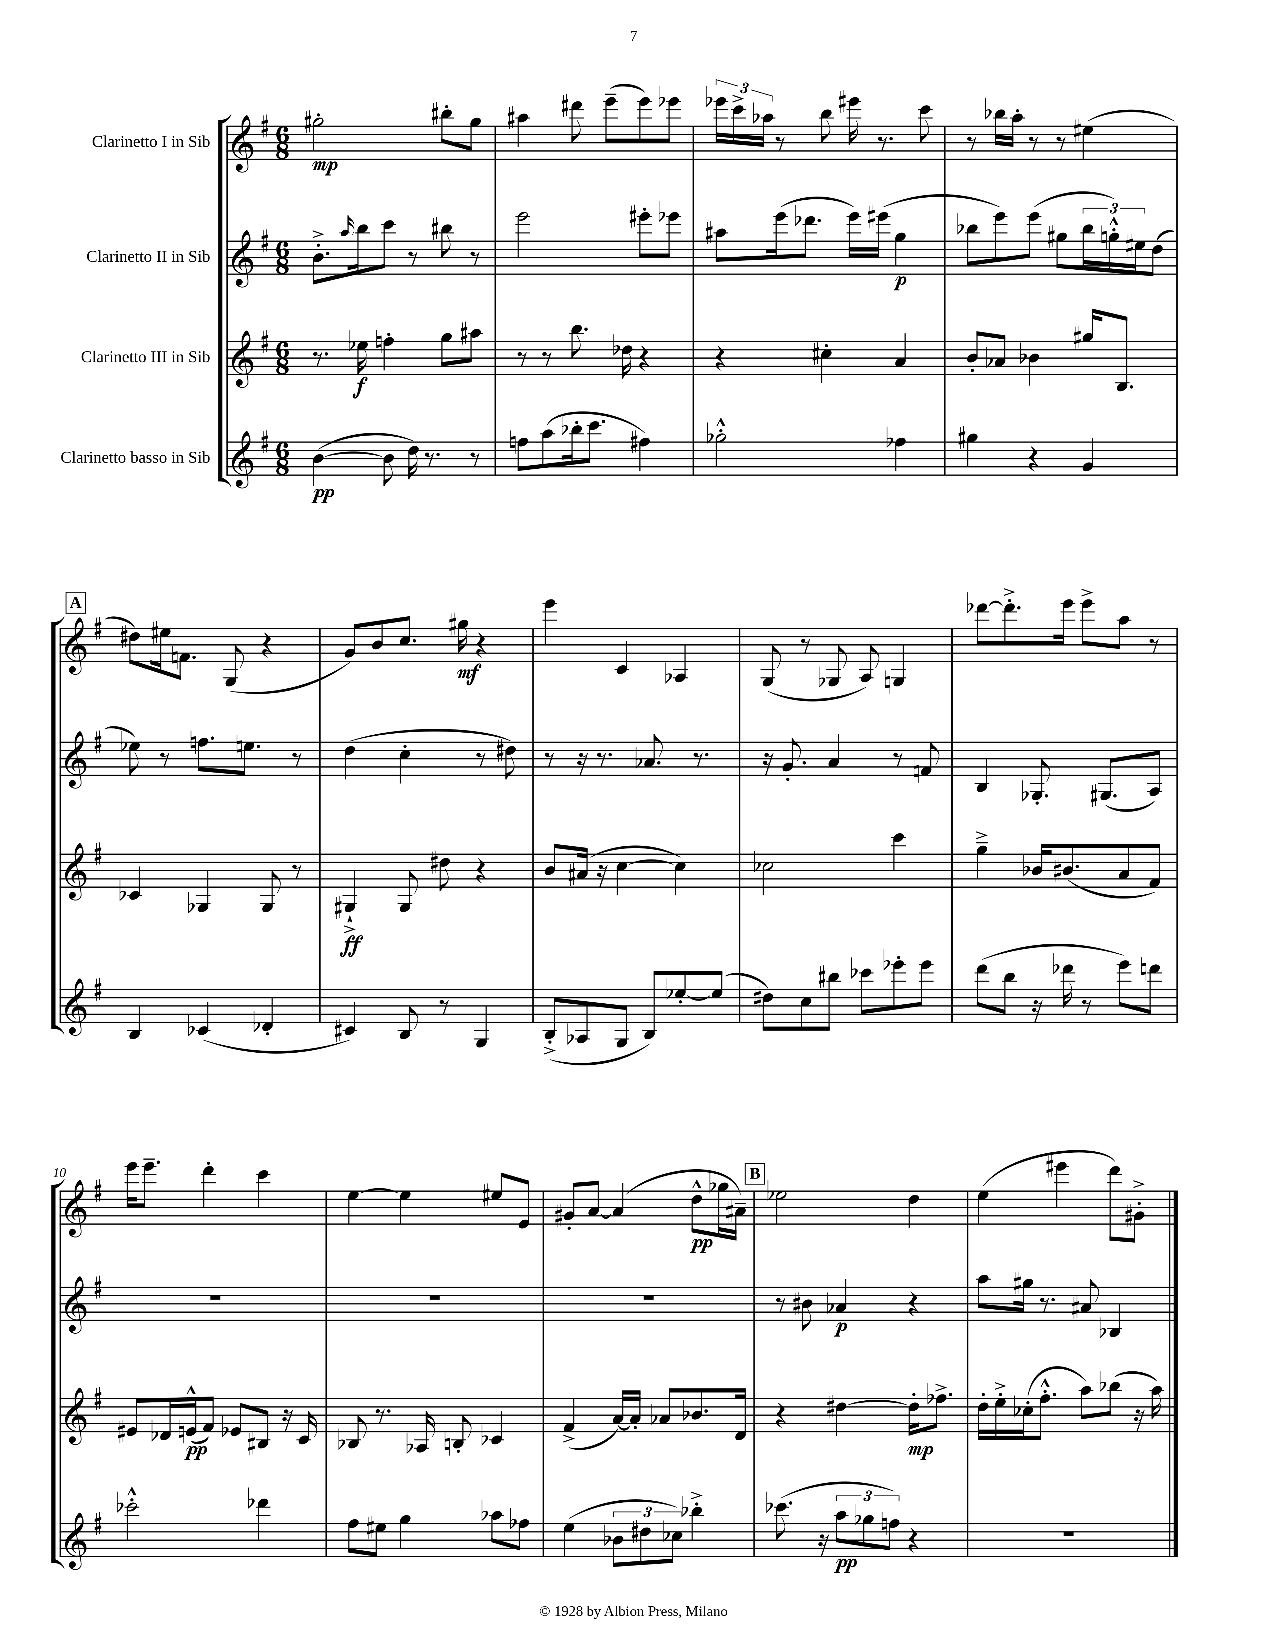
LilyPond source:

<<
\new StaffGroup <<
\new Staff = "s0" \with { instrumentName = "Clarinetto I in Sib" } {
    \clef treble \key g \major \numericTimeSignature \time 6/8
    gis''2-.\mp bis''8-. gis''8 |
    ais''4 dis'''8 e'''8--( e'''8) ees'''8 |
    \tuplet 3/2 { ees'''16 c'''16-> aes''16 } r8 b''8 eis'''16 r8. c'''8 |
    r8 bes''16 a''16-. r8 r8 eis''4( |
    \mark \markup { \box "A" } dis''8) eis''16 f'8. g8( r4 |
    g'8) b'8 c''8. gis''16\mf r4 |
    e'''4 c'4 aes4 |
    g8( r8 ges8 a8) g4 |
    des'''8~ des'''8.-.-> e'''16 e'''8-> a''8 r8 |
    e'''16 e'''8.-- d'''4-. c'''4 |
    e''4~ e''4 eis''8 e'8 |
    gis'8-. a'8~ a'4( d''8-^\pp ges''16 ais'16--) |
    \mark \markup { \box "B" } ees''2 d''4 |
    e''4( eis'''4 d'''8) gis'8-.-> \bar "|." |
}
\new Staff = "s1" \with { instrumentName = "Clarinetto II in Sib" } {
    \clef treble \key g \major \numericTimeSignature \time 6/8
    b'8.-.-> \grace { a''16 } b''16 c'''8 r8 bis''8 r8 |
    e'''2 eis'''8-. ees'''8 |
    ais''8 e'''16( des'''8. e'''16) eis'''16( g''4\p |
    bes''8 e'''8) e'''8( gis''8 \tuplet 3/2 { bes''16 g''16-.-^) eis''16 } d''8( |
    \mark \markup { \box "A" } ees''8) r8 f''8. e''8. r8 |
    d''4( c''4-. r8 dis''8) |
    r8 r16 r8. aes'8. r8. |
    r16 g'8.-. a'4 r8 f'8 |
    b4 ges8.-. gis8.( a8) |
    R2. |
    R2. |
    R2. |
    \mark \markup { \box "B" } r8 bis'8 aes'4\p r4 |
    a''8 gis''16 r8. ais'8 bes4 \bar "|." |
}
\new Staff = "s2" \with { instrumentName = "Clarinetto III in Sib" } {
    \clef treble \key g \major \numericTimeSignature \time 6/8
    r8. ees''16\f f''4-. g''8 ais''8 |
    r8 r8 b''8. des''16 r4 |
    r4 cis''4-. a'4 |
    b'8-. aes'8 bes'4 gis''16 b8. |
    \mark \markup { \box "A" } ces'4 ges4 ges8 r8 |
    gis4-!->\ff gis8 dis''8 r4 |
    b'8 ais'16( r16 c''4~ c''4) |
    ces''2 c'''4 |
    g''4---> bes'16 bis'8.( a'8 fis'8) |
    eis'8 des'16 e'16-^\pp( fis'8) ees'8 bis8 r16 c'16 |
    bes8 r8. aes16 b8-. ces'4 |
    fis'4->( a'16~) a'16-. aes'8 bes'8. d'16 |
    \mark \markup { \box "B" } r4 dis''4~ dis''16-.\mp fes''8.-> |
    d''16-. e''16-.-> ces''16-.( fis''8.-.-^ a''8) bes''8( r16 a''16) \bar "|." |
}
\new Staff = "s3" \with { instrumentName = "Clarinetto basso in Sib" } {
    \clef treble \key g \major \numericTimeSignature \time 6/8
    b'4~\pp( b'8 d''16) r8. r8 |
    f''8 a''8( bes''16-. c'''8. fis''4) |
    ges''2-.-^ fes''4 |
    gis''4 r4 g'4 |
    \mark \markup { \box "A" } b4 ces'4( des'4-. |
    cis'4) b8 r8 g4 |
    b8-.->( aes8 g8 b8) ees''8~-. ees''8( |
    dis''8) c''8 bis''8 ces'''8 ees'''8-. ees'''8 |
    d'''8( b''8 r16 des'''16 r8 e'''8) d'''8 |
    ces'''2-.-^ des'''4 |
    fis''8 eis''8 g''4 aes''8 fes''8 |
    e''4( \tuplet 3/2 { bes'8 dis''8 ces''8) } bes''4-.-> |
    \mark \markup { \box "B" } ces'''8.( r16 \tuplet 3/2 { a''8\pp ges''8 f''8) } r4 |
    R2. \bar "|." |
}
>>
>>
